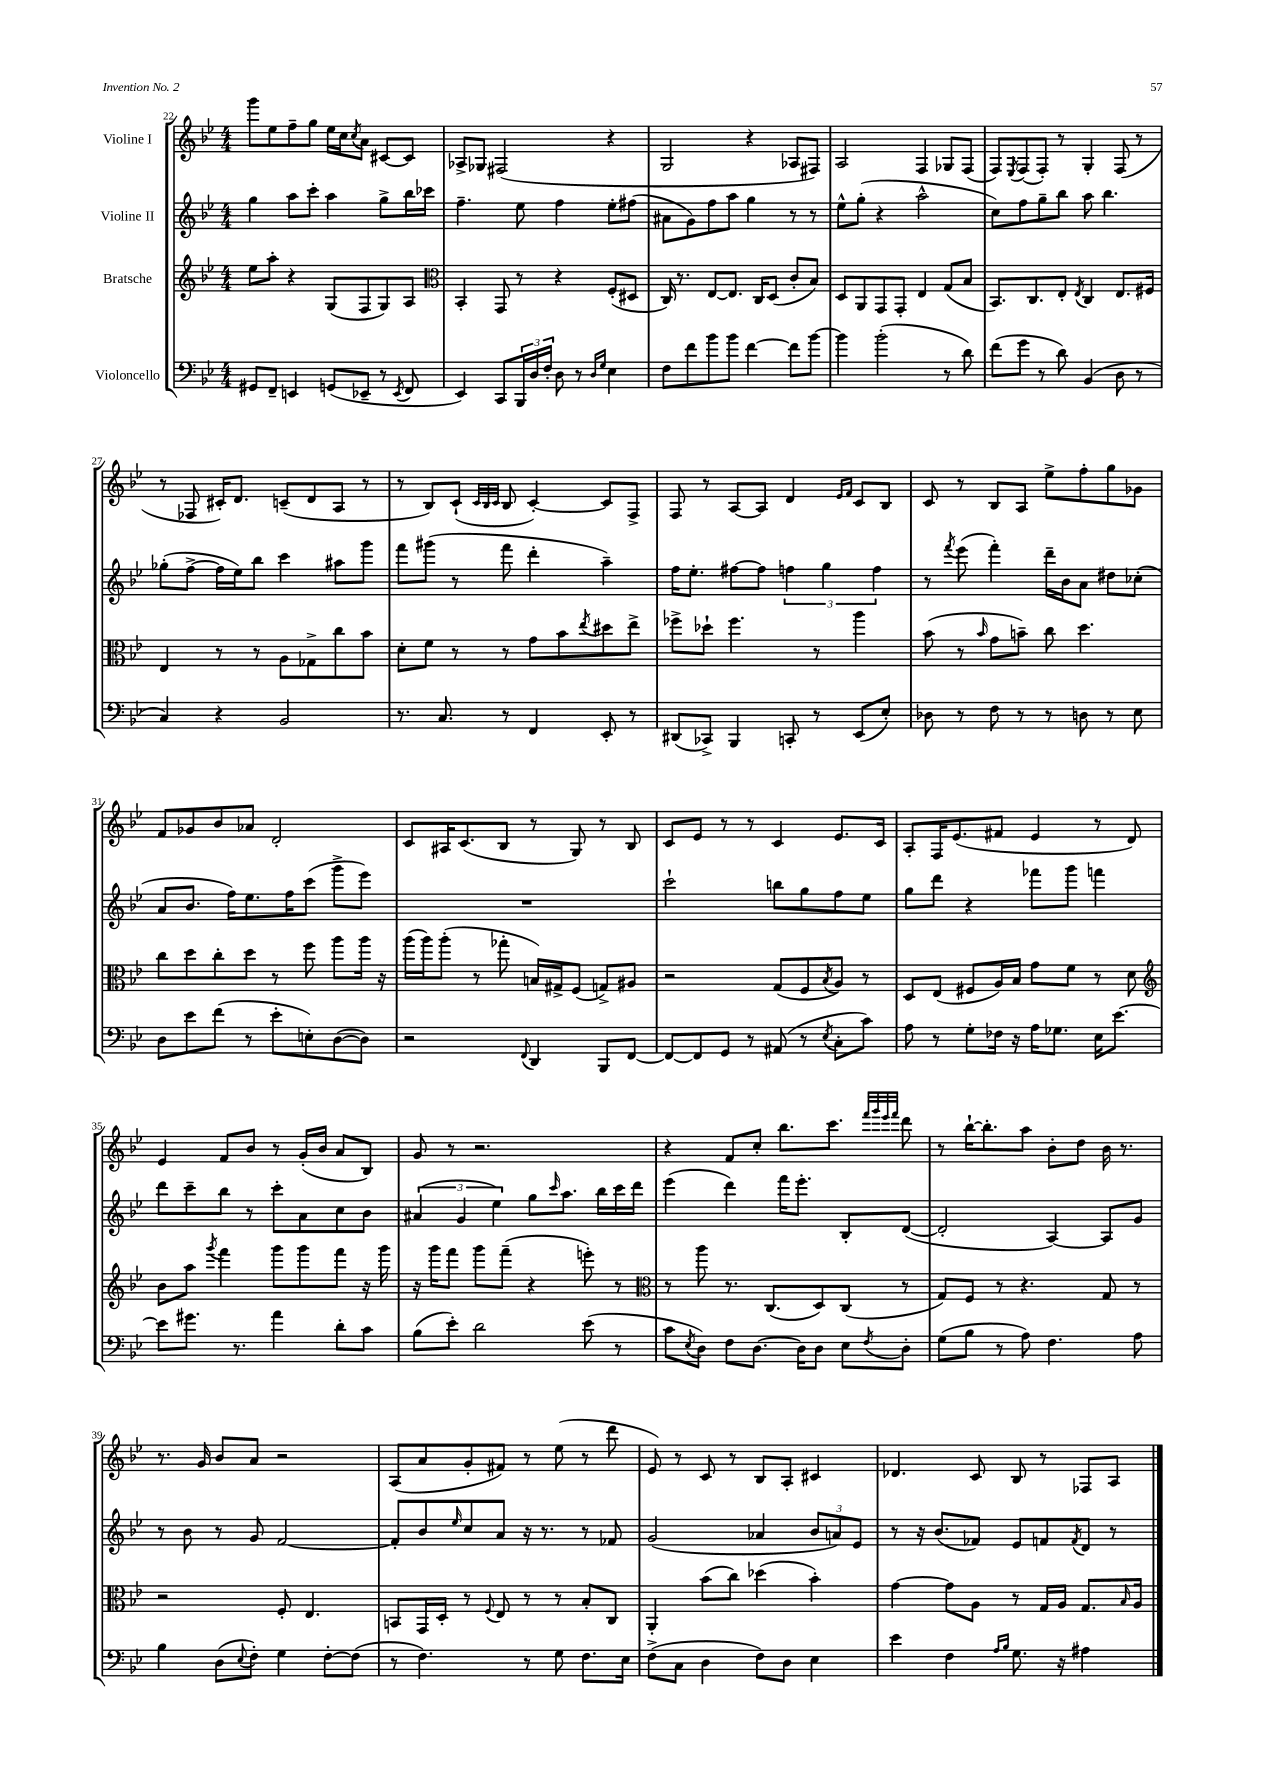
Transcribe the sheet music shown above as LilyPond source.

<<
\new StaffGroup <<
\new Staff = "s0" \with { instrumentName = "Violine I" } {
    \clef treble \key bes \major \numericTimeSignature \time 4/4
    g'''8 ees''8 f''8-- g''8 ees''16 c''16 \acciaccatura { c''8 } a'8 cis'8~ cis'8 |
    aes8-> ges8 fis2( r4 |
    g2 r4 aes8 fis8) |
    a2 f4 ges8 f8( |
    f8) \acciaccatura { ees8 } f8( f8-.) r8 g4-. f8( r8 |
    r8 fes8 cis'16-.) d'8. c'8--( d'8 a8 r8 |
    r8 bes8) c'8-!( \grace { c'32 bes32 c'32 } bes8 c'4~-.) c'8 f8-> |
    f8 r8 a8~ a8 d'4 \grace { ees'16 f'16 } c'8 bes8 |
    c'8 r8 bes8 a8 ees''8-> f''8-. g''8 ges'8 |
    f'8 ges'8 bes'8 aes'8 d'2-. |
    c'8 ais16 c'8.( bes8 r8 g8) r8 bes8 |
    c'8 ees'8 r8 r8 c'4 ees'8. c'16 |
    a8-. f16 ees'8.( fis'8 ees'4 r8 d'8) |
    ees'4 f'8 bes'8 r8 g'16-.( bes'16 a'8 bes8) |
    g'8 r8 r2. |
    r4 f'8 c''8-. bes''8. c'''8. \grace { f'''32 g'''32 ees'''32 f'''32 } d'''8 |
    r8 bes''16~-! bes''8.-. a''8 bes'8-. d''8 bes'16 r8. |
    r8. g'16 bes'8 a'8 r2 |
    a8( a'8 g'8-. fis'8) r8 ees''8( r8 d'''8 |
    ees'8) r8 c'8 r8 bes8 a8-. cis'4 |
    des'4. c'8 bes8 r8 fes8 a8 \bar "|." |
}
\new Staff = "s1" \with { instrumentName = "Violine II" } {
    \clef treble \key bes \major \numericTimeSignature \time 4/4
    g''4 a''8 c'''8-. a''4 g''8-> bes''16 ces'''16 |
    f''4.-- ees''8 f''4 ees''8-. fis''8( |
    ais'8 g'8) f''8 a''8 g''4 r8 r8 |
    ees''8-^ g''8-.( r4 a''2-^ |
    c''8) f''8 g''8-- bes''8 a''8 bes''4. |
    ges''8-.( f''8~-> f''16 ees''16) bes''8 c'''4 ais''8 g'''8 |
    f'''8 gis'''8( r8 f'''8 d'''4-. a''4--) |
    f''16 ees''8.-. fis''8~ fis''8 \tuplet 3/2 { f''4 g''4 f''4 } |
    r8 \acciaccatura { f'''8 } ees'''8( f'''4-.) d'''16-- bes'16 a'8 dis''8 ces''8-.( |
    a'8 bes'8. f''16) ees''8. f''16 c'''8( g'''8-> ees'''8) |
    R1 |
    c'''2-! b''8 g''8 f''8 ees''8 |
    g''8 d'''8 r4 fes'''8 g'''8 f'''4 |
    d'''8 c'''8-- bes''8 r8 c'''8-. a'8 c''8 bes'8 |
    \tuplet 3/2 { ais'4( g'4 ees''4) } g''8 \grace { c'''16 } a''8. bes''16 c'''16 d'''16 |
    ees'''4( d'''4) f'''16 ees'''8.-. bes8-. d'8~( |
    d'2-. a4~) a8 g'8 |
    r8 bes'8 r8 g'8 f'2~ |
    f'8-. bes'8 \grace { ees''16 } c''8 a'8 r16 r8. r8 fes'8 |
    g'2( aes'4 \tuplet 3/2 { bes'8 a'8) ees'8 } |
    r8 r16 bes'8.( fes'8) ees'8 f'8 \acciaccatura { f'8 } d'8 r8 \bar "|." |
}
\new Staff = "s2" \with { instrumentName = "Bratsche" } {
    \clef treble \key bes \major \numericTimeSignature \time 4/4
    ees''8 a''8-. r4 g8( f8 g8) a8 |
    \clef alto bes,4-. g,8 r8 r4 f8-.( dis8 |
    c16) r8. ees8~ ees8. c16 d8( c'8-. bes8) |
    d8 a,8 g,8 g,8-. ees4 g8( bes8 |
    bes,8.) c8. ees8-. \acciaccatura { ees8 } c4 ees8. fis16 |
    ees4 r8 r8 a8 ges8-> c''8 bes'8 |
    d'8-. f'8 r8 r8 g'8 bes'8 \acciaccatura { ees''8 } dis''8 ees''8-> |
    fes''8-> des''8-! fes''4. r8 a''4 |
    bes'8( r8 \grace { bes'16 } g'8 b'8--) c''8 d''4. |
    c''8 d''8 c''8-. d''8 r8 f''8 a''8 a''16 r16 |
    a''16( a''16) a''8-.( r8 ges''8-. b16) gis16-> f8( g8->) ais8 |
    r2 g8( f8 \acciaccatura { bes8 } a8) r8 |
    d8 ees8( fis8 a16) bes16 g'8 f'8 r8 d'8 |
    \clef treble bes'8 a''8 \acciaccatura { g'''8 } f'''4 g'''8 g'''8 f'''8 r16 g'''16 |
    r16 g'''16 f'''8 g'''8 f'''8--( r4 e'''8-.) r8 |
    \clef alto r8 a''8 r8. c8.( d8) c8( r8 |
    g8) f8 r8 r4. g8 r8 |
    r2 f8-. ees4. |
    b,8 g,16 d16-. r8 \appoggiatura { f8 } ees8 r8 r8 bes8-. c8 |
    a,4-. bes'8( c''8) des''4( bes'4-.) |
    g'4~ g'8 a8 r8 g16 a16 g8. \grace { bes16 } a16 \bar "|." |
}
\new Staff = "s3" \with { instrumentName = "Violoncello" } {
    \clef bass \key bes \major \numericTimeSignature \time 4/4
    gis,8 f,8-- e,4 g,8( ees,8-- r8 \acciaccatura { ees,8 } f,8 |
    ees,4) c,8 \tuplet 3/2 { bes,,16 d16 f16-. } d8 r8 \grace { d16 g16 } ees4 |
    f8 f'8 bes'8 bes'8 f'4~ f'8 bes'8~ |
    bes'4 bes'2-.( r8 d'8) |
    f'8( g'8 r8 d'8) bes,4( d8 r8 |
    c4) r4 bes,2 |
    r8. c8. r8 f,4 ees,8-. r8 |
    dis,8( ces,8->) bes,,4 c,8-. r8 ees,8( ees8-.) |
    des8 r8 f8 r8 r8 d8 r8 ees8 |
    d8 ees'8 f'8( r8 ees'8-. e8-.) d8~( d8) |
    r2 \appoggiatura { f,8 } d,4 bes,,8 f,8~ |
    f,8~ f,8 g,8 r8 ais,8( r8 \acciaccatura { ees8 } c8-. c'8) |
    a8 r8 g8-. fes16 r16 a16 ges8. ees16 ees'8.~ |
    ees'8 gis'8. r8. a'4 d'8-. c'8 |
    bes8( ees'8-.) d'2 ees'8( r8 |
    c'8 \acciaccatura { ees8 } d8) f8 d8.~ d16 d8 ees8 \acciaccatura { f8 } d8-. |
    g8( bes8 r8 a8) f4. a8 |
    bes4 d8( \appoggiatura { ees8 } f8-.) g4 f8~-. f8( |
    r8 f4.) r8 g8 f8. ees16 |
    f8->( c8 d4 f8) d8 ees4 |
    ees'4 f4 \grace { a16 bes16 } g8. r16 ais4 \bar "|." |
}
>>
>>
\layout { \context { \Score currentBarNumber = #22 } }
